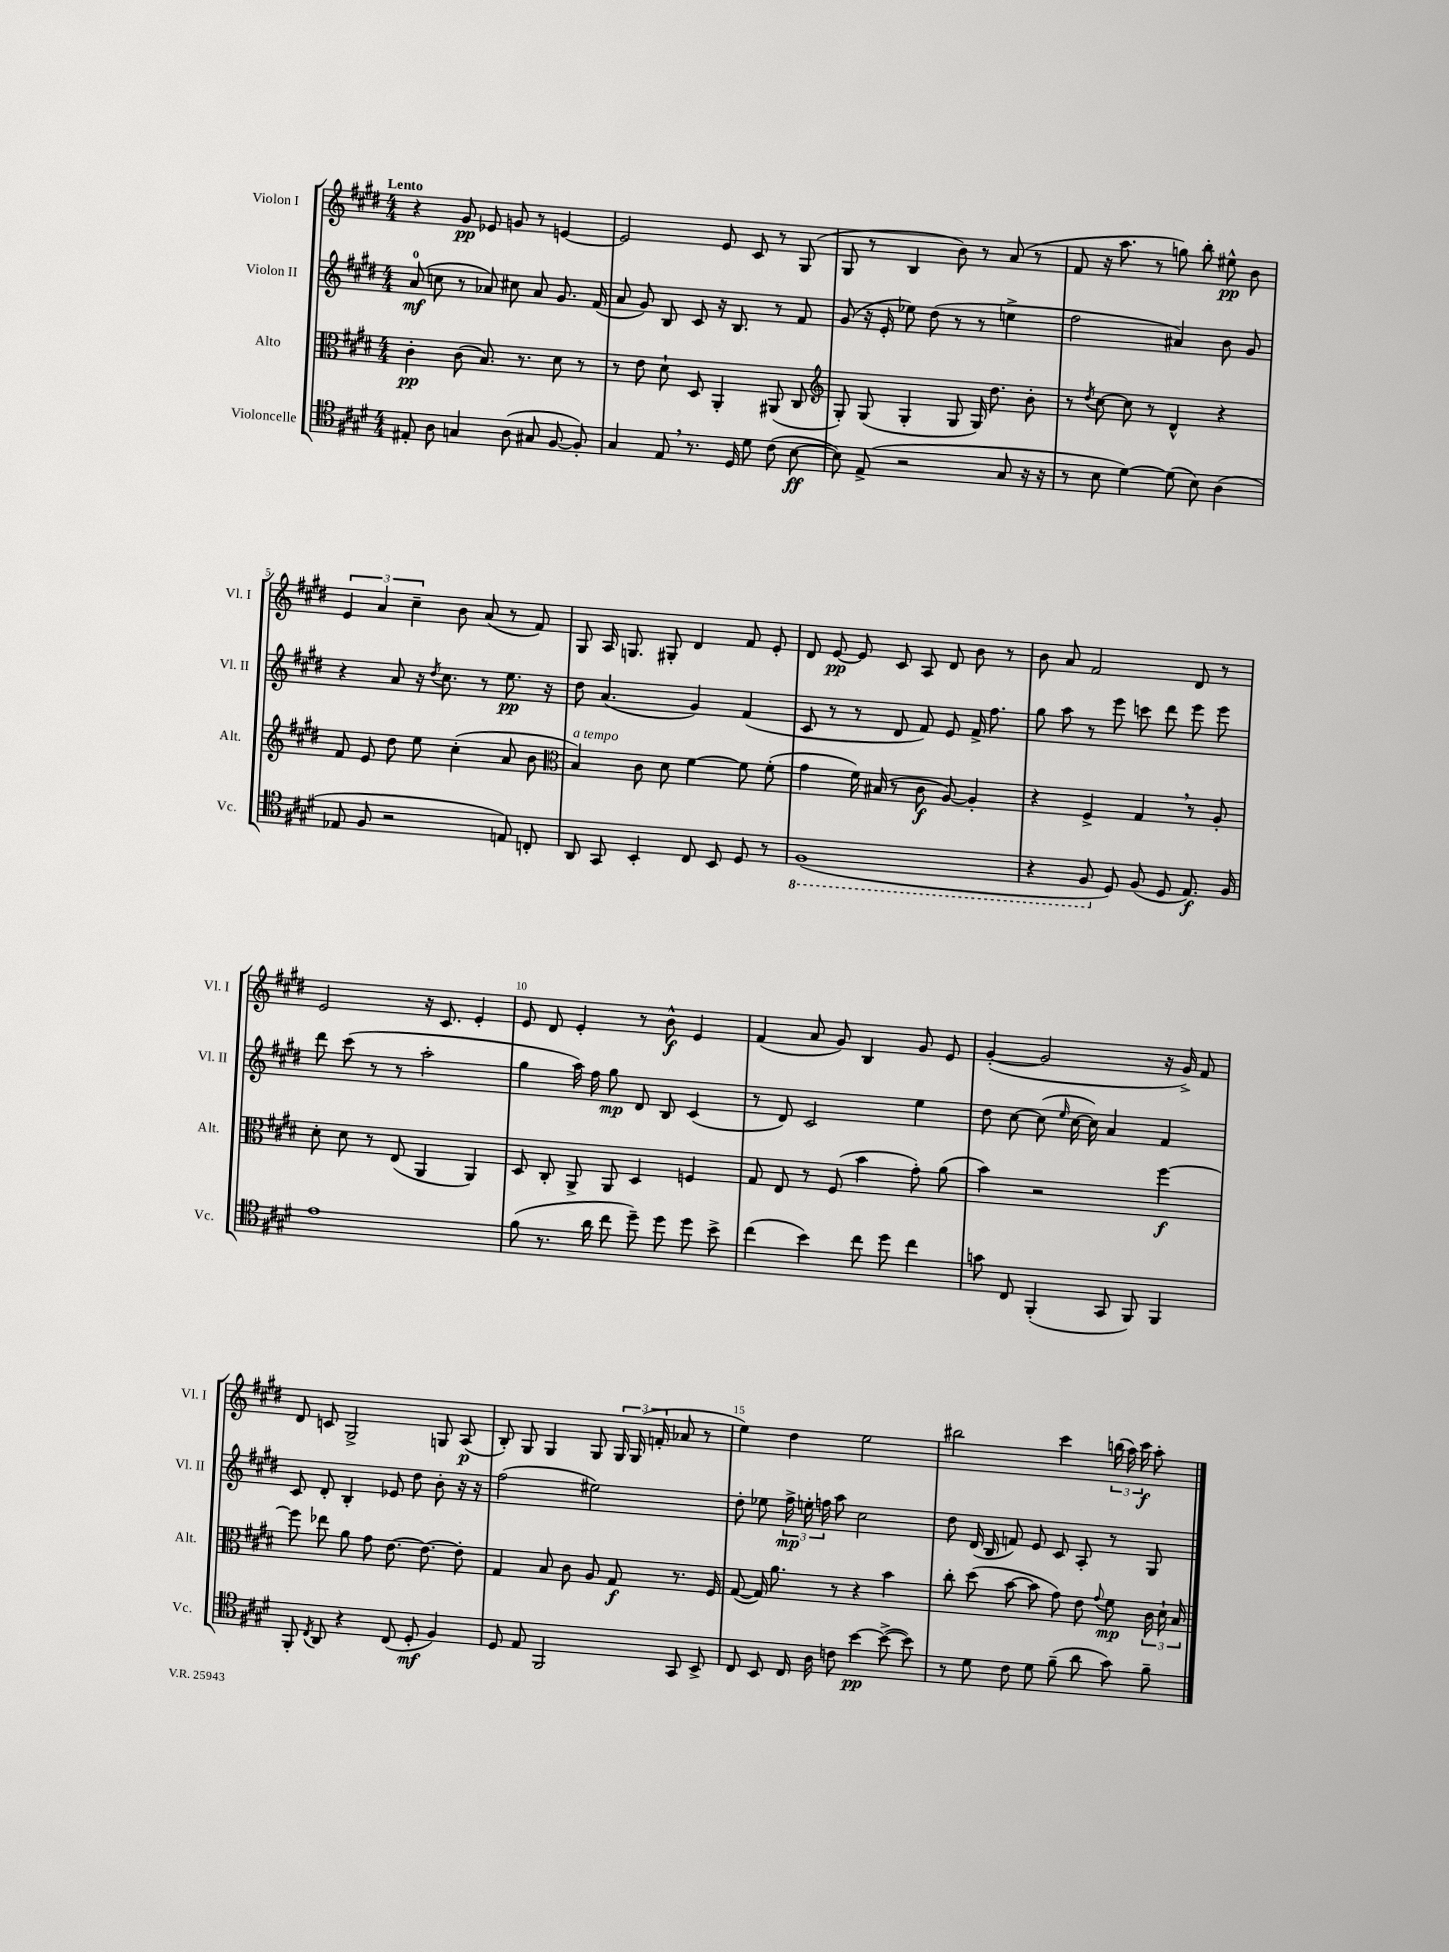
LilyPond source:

<<
\new StaffGroup <<
\new Staff = "s0" \with { instrumentName = "Violon I" shortInstrumentName = "Vl. I" } {
    \clef treble \key e \major \numericTimeSignature \time 4/4 \tempo "Lento"
    \autoBeamOff r4 gis'8\pp ees'8 g'8 r8 e'4~ |
    e'2 e'8 cis'8 r8 gis8( |
    gis8 r8 b4 b'8) r8 a'8( r8 |
    fis'8 r16 a''8. r8 g''8) b''8-. eis''8-^\pp b'8 |
    \tuplet 3/2 { e'4 a'4 cis''4-- } b'8 a'8( r8 fis'8) |
    gis8 a16 g8. gis8-. dis'4 fis'8 e'8-. |
    dis'8 e'8~\pp e'8 cis'8 a8 dis'8 b'8 r8 |
    b'8 a'8 fis'2 dis'8 r8 |
    e'2 r16 cis'8. e'4-. |
    e'8 dis'8 e'4-. r8 b'8-^\f e'4 |
    fis'4( a'8 gis'8) b4 gis'8 e'8 |
    gis'4~-.( gis'2 r16 gis'16->) fis'8 |
    dis'8 c'8 gis2-> g8 a8\p( |
    b8-.) gis8 gis4 gis8 \tuplet 3/2 { gis16 gis16( f'16-. } aes'8 r8 |
    e''4) dis''4 e''2 |
    bis''2 cis'''4 \tuplet 3/2 { b''16( a''16) cis'''16\f } a''8-. \bar "|." |
}
\new Staff = "s1" \with { instrumentName = "Violon II" shortInstrumentName = "Vl. II" } {
    \clef treble \key e \major \numericTimeSignature \time 4/4
    \autoBeamOff a'8-0\mf( c''8 r8 aes'8) cis''8 aes'8 gis'8. fis'16( |
    a'8 gis'8) b8 cis'8 r16 b8. r8 fis'8 |
    gis'8( r16 e'16-. ees''8) dis''8( r8 r8 e''4-> |
    fis''2 ais'4) b'8 gis'8 |
    r4 a'8 r16 \acciaccatura { dis''8 } cis''8. r8 e''8.\pp r16 |
    dis''8 a'4.( gis'4) fis'4( |
    cis'8 r8 r8 dis'8 fis'8) e'8 fis'16-> fis''8. |
    gis''8 a''8 r8 e'''8 c'''8 dis'''8 e'''8 e'''8 |
    dis'''8 cis'''8( r8 r8 a''2-. |
    gis''4 a''16) fis''16 gis''8\mp dis'8 b8 cis'4( |
    r8 dis'8) cis'2 e''4 |
    dis''8 cis''8~ cis''8( \grace { e''16 } cis''16~ cis''16) a'4 fis'4 |
    cis'8 dis'8-. b4-. ees'8 dis''8 b'8-. r16 r16 |
    fis''2( eis''2) |
    dis''8-. ees''8 \tuplet 3/2 { fis''16->\mp e''16-. f''16 } a''8 cis''2 |
    dis''8 dis'16( b16 f'8) e'8 cis'8 a8-. r8 gis8 \bar "|." |
}
\new Staff = "s2" \with { instrumentName = "Alto" shortInstrumentName = "Alt." } {
    \clef alto \key e \major \numericTimeSignature \time 4/4
    \autoBeamOff cis'4-.\pp cis'8( b8.) r8. dis'8 r8 |
    r8 e'8 dis'8-! dis8 a,4-. ais,8( cis8 |
    \clef treble gis8-.) gis8( gis4-. gis8 gis16) dis''8. b'8-. |
    r8 \acciaccatura { dis''8 } cis''8~ cis''8 r8 dis'4-^ r4 |
    fis'8 e'8 dis''8 e''8 cis''4-.( a'8 b'8 |
    \clef alto b4^\markup { \italic "a tempo" }) cis'8 dis'8 fis'4~ fis'8 fis'8-.( |
    gis'4 fis'16) bis16( r8 cis'8\f a8~) a4-. |
    r4 fis4-> gis4 \breathe r8 a8-. |
    dis'8-. dis'8 r8 e8( a,4 a,4) |
    dis8 cis8-. a,8-> a,8 dis4 f4 |
    gis8 e8 r8 fis8( b'4 gis'8-.) a'8( |
    b'4) r2 fis''4~\f |
    fis''8 ees''8 a'8 gis'8 e'8.~ e'8.~ e'8-. |
    gis4 b8 cis'8 a8 gis8\f r8. fis16 |
    gis8~( gis16) a'8. r8 r4 b'4 |
    cis''8-. dis''8( b'8~ b'8 gis'8) e'8 \appoggiatura { gis'8 } fis'8\mp \tuplet 3/2 { cis'16 dis'16-! b16 } \bar "|." |
}
\new Staff = "s3" \with { instrumentName = "Violoncelle" shortInstrumentName = "Vc." } {
    \clef tenor \key e \major \numericTimeSignature \time 4/4
    \autoBeamOff eis8-. a8 g4 a8( gis8 fis8~ fis8-.) |
    gis4 e8 \breathe r8. dis16 dis'8 cis'8( b8~\ff |
    b8) e8->( r2 gis8 r16 r16 |
    r8 b8 dis'4~) dis'8( b8) a4( |
    ees8 fis8 r2 e8) c8-. |
    a,8 gis,8 b,4-. cis8 b,8 dis8 r8 |
    \ottava #-1 fis,1( |
    r4 fis,8 \ottava #0 dis8) fis8( dis8 e8.\f) fis16 |
    e'1 |
    fis'8( r8. a'16 cis''8 dis''8--) dis''8 dis''8 b'8-> |
    cis''4( b'4) cis''8 dis''8 cis''4 |
    g'8 cis8 fis,4-.( gis,8 fis,8) fis,4 |
    fis,8-. \acciaccatura { cis8 } a,8 r4 cis8( dis8-.\mf fis4) |
    dis8 e8 fis,2 gis,8 b,8-> |
    cis8 b,8 cis16 a16 c'8 b'4~\pp b'8~->( b'8) |
    r8 dis'8 cis'8 dis'8 fis'8--( a'8 gis'8) fis'8-- \bar "|." |
}
>>
>>
\layout { \context { \Score \override BarNumber.break-visibility = ##(#f #t #t) barNumberVisibility = #(every-nth-bar-number-visible 5) } }
